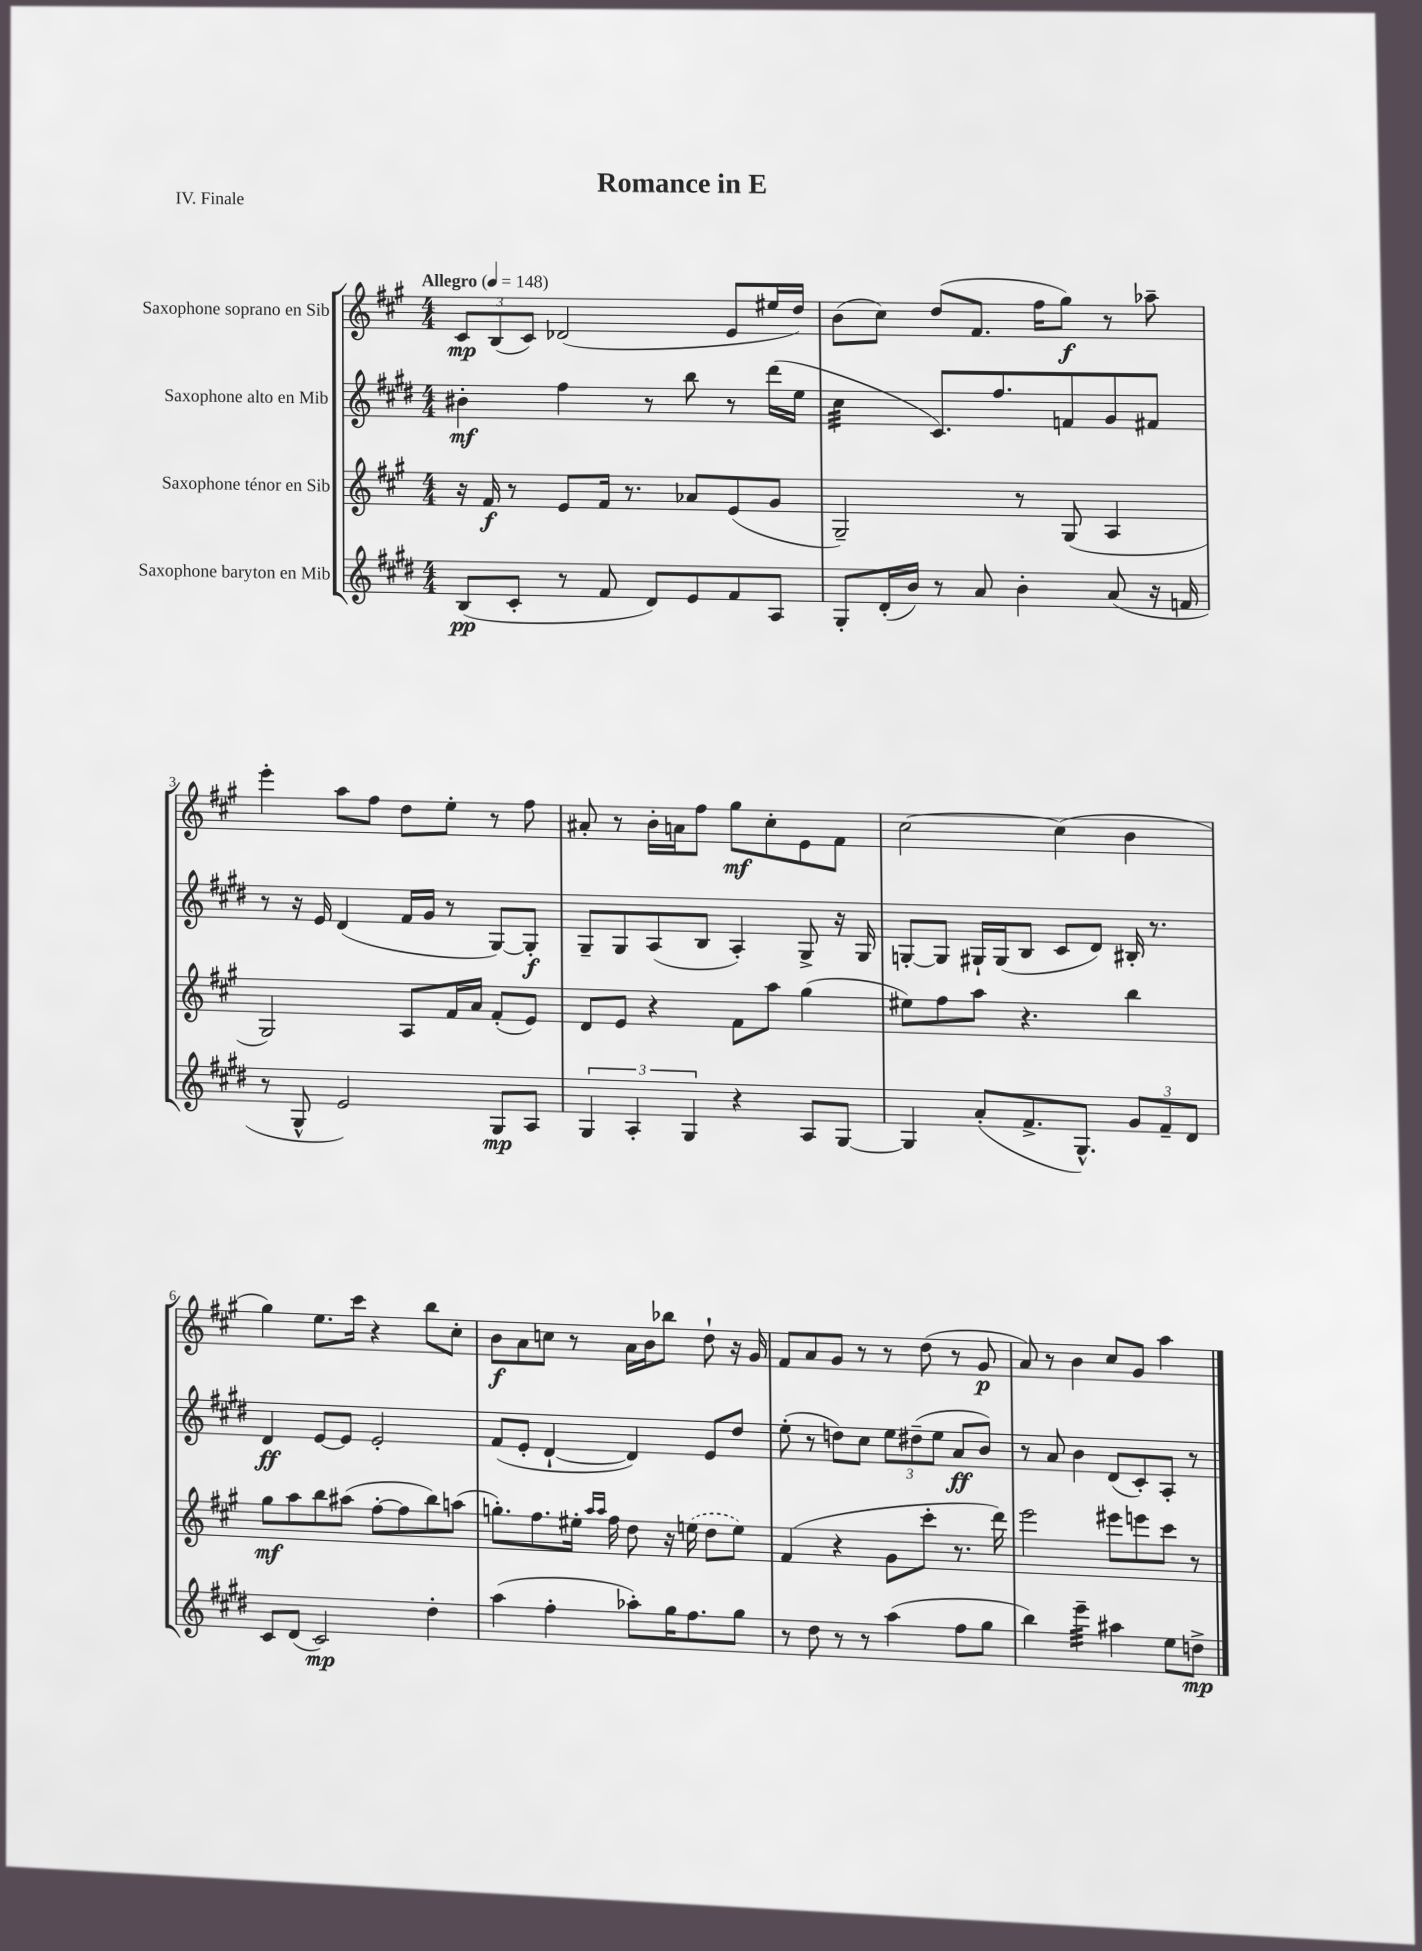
\header { title = "Romance in E" piece = "IV. Finale" }
<<
\new StaffGroup <<
\new Staff = "s0" \with { instrumentName = "Saxophone soprano en Sib" } {
    \clef treble \key a \major \numericTimeSignature \time 4/4 \tempo "Allegro" 4 = 148
    \tuplet 3/2 { cis'8\mp b8( cis'8) } des'2( e'8 eis''16 d''16) |
    b'8( cis''8) d''8( fis'8. fis''16 gis''8\f) r8 aes''8-- |
    e'''4-. a''8 fis''8 d''8 e''8-. r8 fis''8 |
    ais'8-. r8 b'16-. a'16 fis''8 gis''8\mf cis''8-. e'8 fis'8 |
    cis''2~ cis''4( b'4 |
    gis''4) e''8. cis'''16 r4 b''8 cis''8-. |
    b'8\f a'8 c''8 r8 a'16 b'16 bes''8 d''8-! r16 gis'16 |
    fis'8 a'8 gis'8 r8 r8 d''8( r8 gis'8\p |
    a'8) r8 b'4 cis''8 gis'8 a''4 \bar "|." |
}
\new Staff = "s1" \with { instrumentName = "Saxophone alto en Mib" } {
    \clef treble \key e \major \numericTimeSignature \time 4/4
    bis'4-.\mf fis''4 r8 b''8 r8 dis'''16( e''16 |
    cis''4:32 cis'8.) fis''8. f'8 gis'8 fis'8 |
    r8 r16 e'16 dis'4( fis'16 gis'16 r8 gis8~) gis8-.\f |
    gis8-- gis8 a8( b8 a4-.) gis8-> r16 gis16 |
    g8~-. g8 gis16-! gis16( b8 cis'8 dis'8) bis16-. r8. |
    dis'4\ff e'8~ e'8 e'2-. |
    fis'8( e'8-. dis'4~-! dis'4) e'8 dis''8 |
    e''8-.( r8 d''8) cis''8 \tuplet 3/2 { e''8 dis''8--( e''8 } a'8\ff b'8) |
    r8 a'8 b'4 dis'8( cis'8-.) a8-. r8 \bar "|." |
}
\new Staff = "s2" \with { instrumentName = "Saxophone ténor en Sib" } {
    \clef treble \key a \major \numericTimeSignature \time 4/4
    r16 fis'16\f r8 e'8 fis'16 r8. aes'8 e'8( gis'8 |
    gis2--) r8 gis8( a4 |
    gis2) a8 fis'16 a'16 fis'8-.( e'8) |
    d'8 e'8 r4 fis'8 a''8 gis''4( |
    eis''8) fis''8 a''8 r4. b''4 |
    gis''8\mf a''8 b''8 ais''8( fis''8~-. fis''8 b''8) a''8( |
    g''8.-.) fis''8. eis''16-. \grace { a''16 a''16 } fis''16 d''8 r16 \once \slurDashed e''16( d''8 e''8) |
    fis'4( r4 gis'8 cis'''8-. r8. d'''16) |
    e'''2 eis'''8 e'''8 cis'''8 r8 \bar "|." |
}
\new Staff = "s3" \with { instrumentName = "Saxophone baryton en Mib" } {
    \clef treble \key e \major \numericTimeSignature \time 4/4
    b8\pp( cis'8-. r8 fis'8 dis'8) e'8 fis'8 a8 |
    gis8-. dis'16-.( b'16) r8 a'8 b'4-. a'8( r16 f'16 |
    r8 gis8-^ e'2) gis8\mp a8 |
    \tuplet 3/2 { gis4 a4-. gis4 } r4 a8 gis8~ |
    gis4 a'8-.( fis'8.-> gis8.-^) \tuplet 3/2 { gis'8 fis'8-- dis'8 } |
    cis'8 dis'8( cis'2\mp) dis''4-. |
    a''4( fis''4-. aes''8-.) gis''16 fis''8. gis''8 |
    r8 dis''8 r8 r8 a''4( fis''8 gis''8 |
    b''4) e'''4:32-- ais''4 e''8 d''8->\mp \bar "|." |
}
>>
>>
